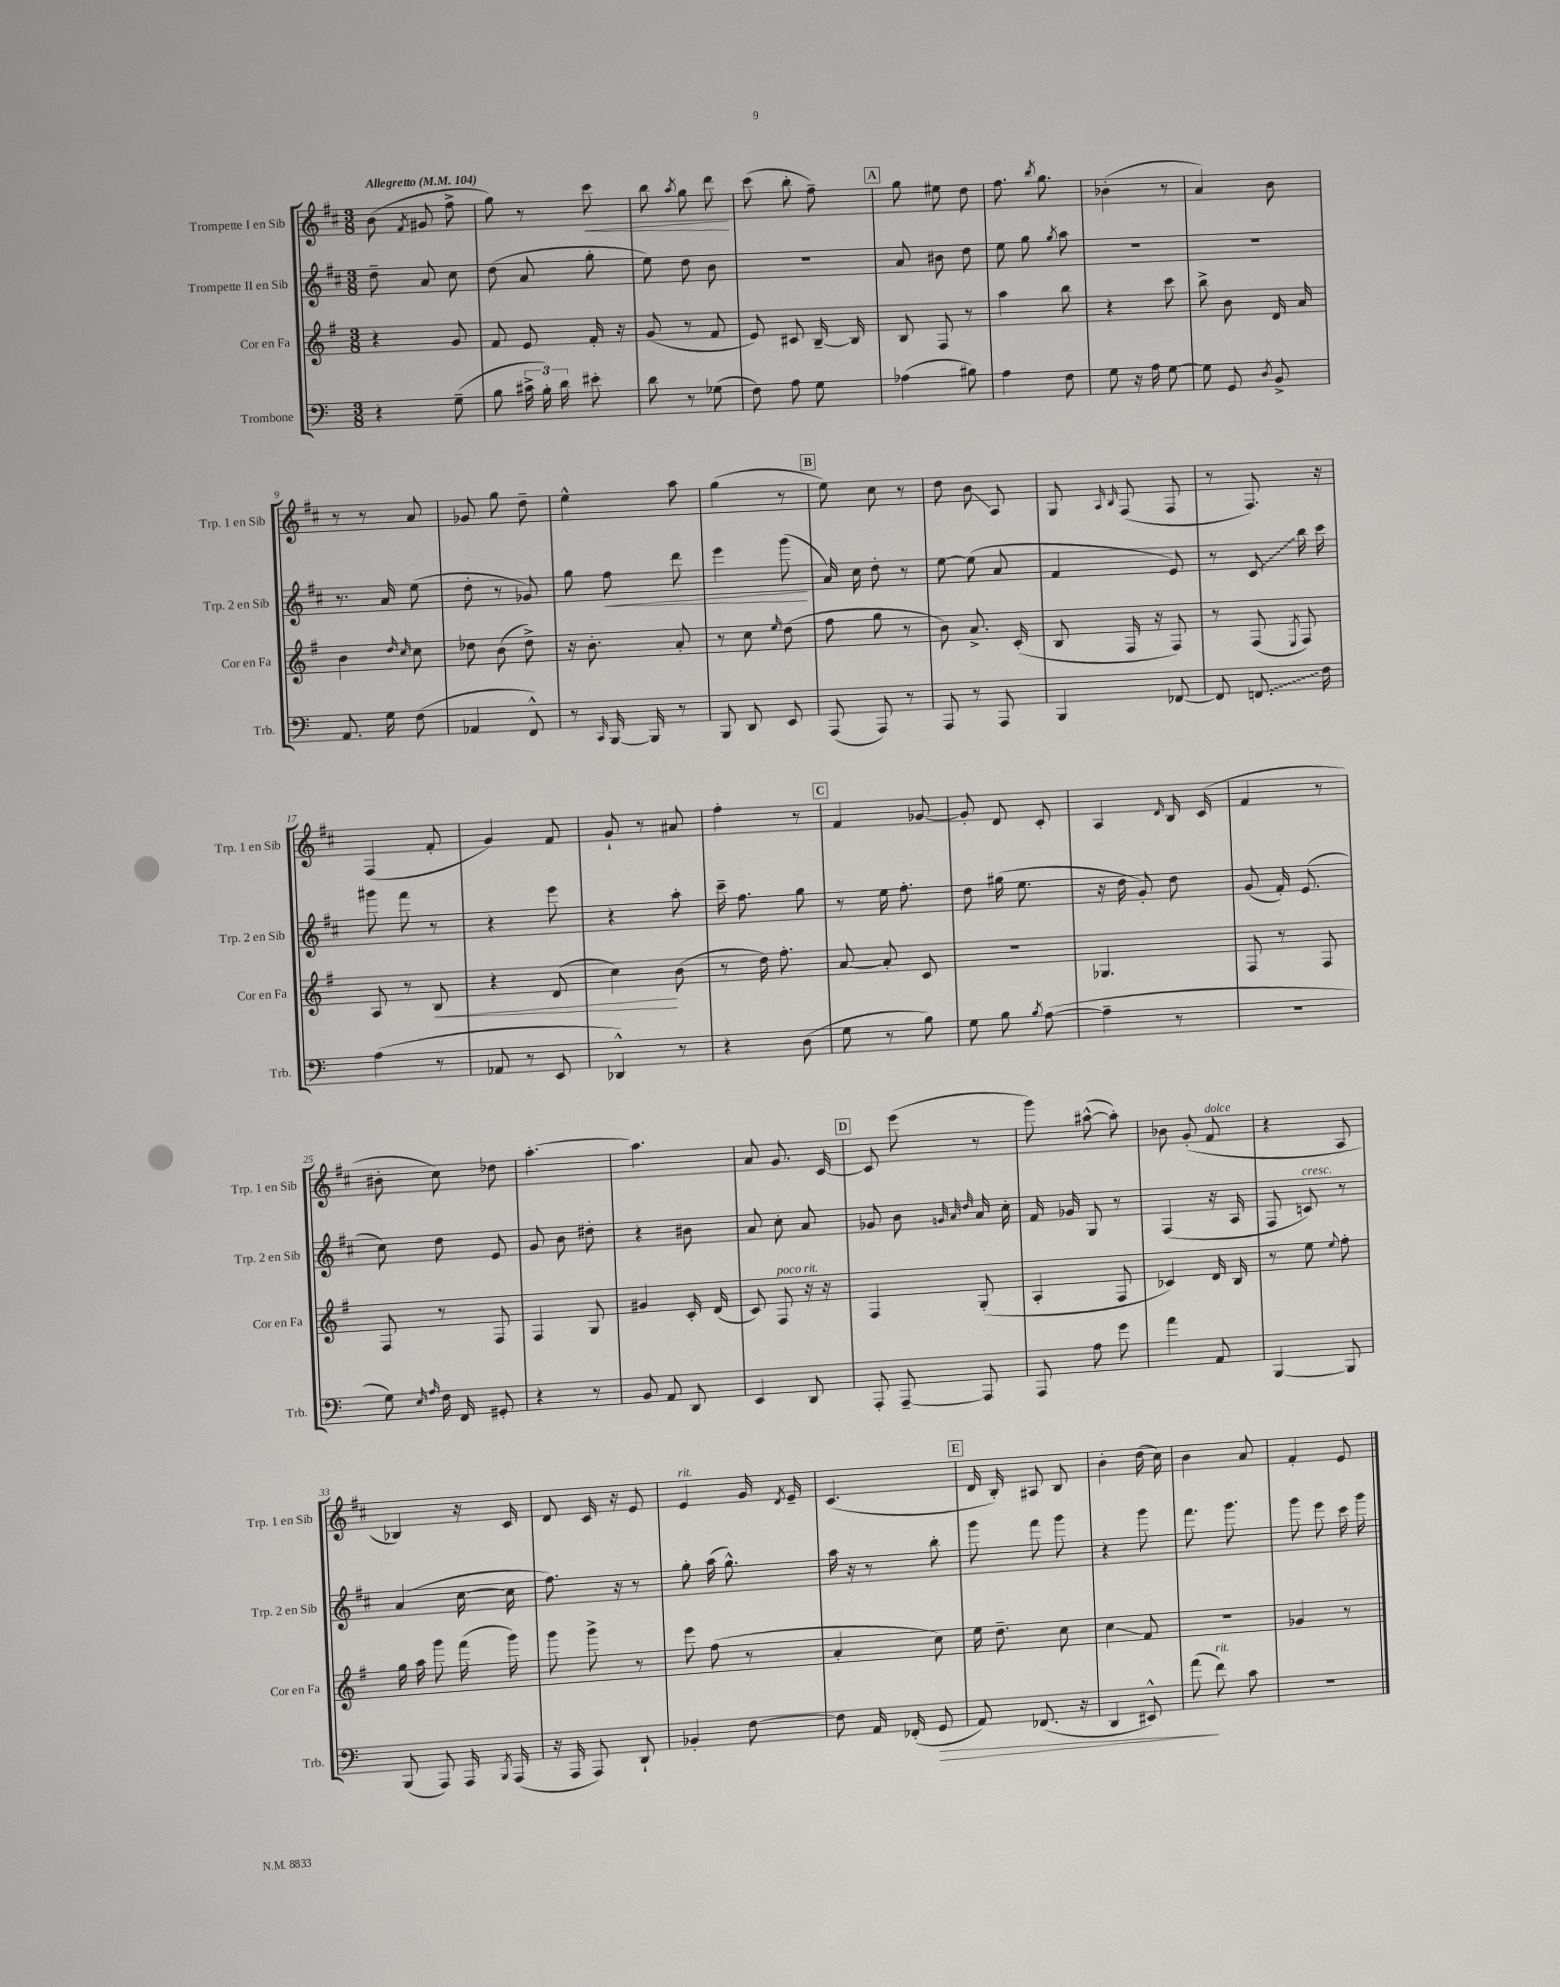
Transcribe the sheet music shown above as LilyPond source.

<<
\new StaffGroup <<
\new Staff = "s0" \with { instrumentName = "Trompette I en Sib" shortInstrumentName = "Trp. 1 en Sib" } {
    \clef treble \key d \major \numericTimeSignature \time 3/8 \tempo "Allegretto" 4 = 104
    \autoBeamOff b'8( \acciaccatura { fis'8 } gis'8 fis''8-> |
    g''8) r8 cis'''8\< |
    b''8 \acciaccatura { a''8 } g''8 d'''8\! |
    cis'''8( b''8-. fis''8--) |
    \mark \markup { \box "A" } g''8 eis''8 d''8 |
    fis''8. \acciaccatura { b''8 } g''8. |
    bes'4-.( r8 |
    a'4) b'8 |
    r8 r8 a'8 |
    ges'8 g''8 d''8-- |
    e''4-^ a''8 |
    g''4( r8 |
    \mark \markup { \box "B" } e''8) cis''8 r8 |
    d''8 b'8\glissando a8 |
    g8 \grace { a16 b16 } fis8( fis8 |
    r8 fis8.) r16 |
    fis4( fis'8-. |
    g'4) fis'8 |
    g'8-! r8 ais'8 |
    fis''4-. r8 |
    \mark \markup { \box "C" } fis'4 ges'8~ |
    ges'8-. d'8 cis'8-. |
    a4 \grace { d'16 } b16 cis'16( |
    fis'4 r8 |
    bis'8-. cis''8) des''8 |
    a''4.~-. |
    a''4. |
    a'8 g'8. cis'16~ |
    \mark \markup { \box "D" } cis'8 e'''8( r8 |
    g'''8) ais''8~-^( ais''8-.) |
    bes'8 g'8-.( fis'8^\markup { \italic "dolce" } |
    r4 a8 |
    bes4) r16 cis'16 |
    d'8 cis'16 r16 e'8 |
    e'4^\markup { \italic "rit." } g'16 \acciaccatura { d'8 } e'16-- |
    cis'4.( |
    \mark \markup { \box "E" } d'16 b16-.) ais8 b8 |
    b'4-. d''16( cis''16) |
    b'4 a'8 |
    fis'4-. e'8 \bar "|." |
}
\new Staff = "s1" \with { instrumentName = "Trompette II en Sib" shortInstrumentName = "Trp. 2 en Sib" } {
    \clef treble \key d \major \numericTimeSignature \time 3/8
    \autoBeamOff d''8-- a'8 cis''8 |
    d''8( a'8 g''8-. |
    e''8) d''8 b'8 |
    R4. |
    \mark \markup { \box "A" } a'8 bis'8 d''8 |
    e''8 g''8 \acciaccatura { g''8 } a''8 |
    R4. |
    R4. |
    r8. a'16 e''8( |
    d''8-. r8 ges'8) |
    g''8 fis''8\< d'''8 |
    e'''4 g'''8\!( |
    \mark \markup { \box "B" } a'16) cis''16 d''8-. r8 |
    e''8~ e''8( a'8 |
    fis'4 e'8) |
    r8 \once \override Glissando.style = #'zigzag cis'8\glissando b''16 cis'''16 |
    gis'''8 fis'''8 r8 |
    r4 e'''8 |
    r4 a''8-. |
    cis'''16-- fis''8. g''8 |
    \mark \markup { \box "C" } r8 e''16 fis''8.-. |
    d''8 gis''16( e''8. |
    r16 d''16 g'8-.) d''8 |
    g'8( fis'16-.) e'8.( |
    cis''8) d''8 e'8 |
    g'8 b'8 dis''8-. |
    r4 bis'8 |
    a'8 cis''8-. a'8 |
    \mark \markup { \box "D" } ges'8 b'8 \grace { g'32 a'32 d''32 } a'16 cis''16-. |
    fis'16 ges'16 g8 r8 |
    fis4( r16 a16 |
    fis8 c'8^\markup { \italic "cresc." }) r8 |
    a'4( cis''16~ cis''16 |
    fis''8.) r16 r8 |
    g''8-. a''16( g''8.-^) |
    a''16 r16 r8 b''8-. |
    \mark \markup { \box "E" } g'''8 fis'''8 g'''8 |
    r4 g'''8 |
    fis'''8. g'''8. |
    g'''8 e'''8 cis'''16 g'''16 \bar "|." |
}
\new Staff = "s2" \with { instrumentName = "Cor en Fa" shortInstrumentName = "Cor en Fa" } {
    \clef treble \key g \major \numericTimeSignature \time 3/8
    \autoBeamOff r4 g'8 |
    fis'8 e'8 fis'16-. r16 |
    g'8( r8 fis'8 |
    e'8) cis'8 b16~-- b16 |
    \mark \markup { \box "A" } b8 fis8 r8 |
    a''4 b''8 |
    r4 c'''8 |
    b''8-> b'8 d'16 a'16 |
    b'4 \grace { d''16 c''16 } c''8 |
    des''8 b'8( des''8->) |
    r16 b'8.-. a'8-. |
    r8 c''8 \grace { e''16 } d''8( |
    \mark \markup { \box "B" } fis''8 g''8 r8 |
    b'8) a'8.-> c'16-.( |
    b8 fis16 r16 fis8) |
    r8 fis8( \acciaccatura { e8 } fis8) |
    a8 r8 b8\< |
    r4 d'8( |
    c''4\!) b'8( |
    r8 d''16) fis''8.-. |
    \mark \markup { \box "C" } a'8~ a'8-. c'8 |
    R4. |
    ges4. |
    fis8 r8 fis8 |
    fis8 r8 fis8 |
    fis4 g8 |
    gis'4 c'16-. d'16( |
    c'8) fis8^\markup { \italic "poco rit." } r16 r16 |
    \mark \markup { \box "D" } fis4 g8-.( |
    a4-. fis8 |
    ces'4) d'16 b16 |
    r8 e''8 \appoggiatura { e''8 } fis''8-. |
    g''16 a''16 g'''8 fis'''16( g'''16) |
    g'''8 g'''8-> r8 |
    e'''8 fis''8( r8 |
    a'4-. c''8) |
    \mark \markup { \box "E" } e''16 d''8.-- c''8 |
    c''4\glissando fis'8 |
    R4. |
    ges'4 r8 \bar "|." |
}
\new Staff = "s3" \with { instrumentName = "Trombone" shortInstrumentName = "Trb." } {
    \clef bass \key c \major \numericTimeSignature \time 3/8
    \autoBeamOff r4 g8--( |
    b8 \tuplet 3/2 { cis'16-> b16-.) d'16 } eis'8-. |
    d'8 r8 ges8( |
    f8) a8 g8 |
    \mark \markup { \box "A" } aes4( bis8) |
    a4 f8 |
    g8 r16 a16 g8~ |
    g8 g,8 \acciaccatura { d8 } b,8-> |
    a,8. g16 f8( |
    aes,4 f,8-^) |
    r8 \grace { c,16 } b,,16~ b,,16 r8 |
    b,,8 d,8 e,8 |
    \mark \markup { \box "B" } a,,8( a,,8) r8 |
    a,,8 r8 a,,8 |
    b,,4 fes,8~ |
    fes,8 \once \override Glissando.style = #'zigzag f,8.\glissando f16 |
    a4( r8 |
    aes,8 r8 e,8 |
    des,4-^) r8 |
    r4 d8( |
    \mark \markup { \box "C" } g8 r8 b8) |
    g8 b8 \acciaccatura { b8 } a8~( |
    a4-- r8 |
    R4. |
    g8) \grace { e16 a16 } f16 f,16 gis,8-. |
    r4 r8 |
    b,8 a,8 d,8 |
    e,4 d,8 |
    \mark \markup { \box "D" } a,,8-. a,,8~-- a,,8 |
    a,,8 a8 g'8 |
    a'4 a,8 |
    b,,4~ b,,8 |
    b,,8( a,,8) a,,16 \acciaccatura { b,,8 } a,,16( |
    r16 a,,16 a,,8) d,8-! |
    bes,4-. f8~ |
    f8 a,16 fes,16-.( g,8\> |
    \mark \markup { \box "E" } a,8) fes,8.( r16 |
    d,4 eis,8-^) |
    a'8\!( f'8^\markup { \italic "rit." }) c'8 |
    R4. \bar "|." |
}
>>
>>
